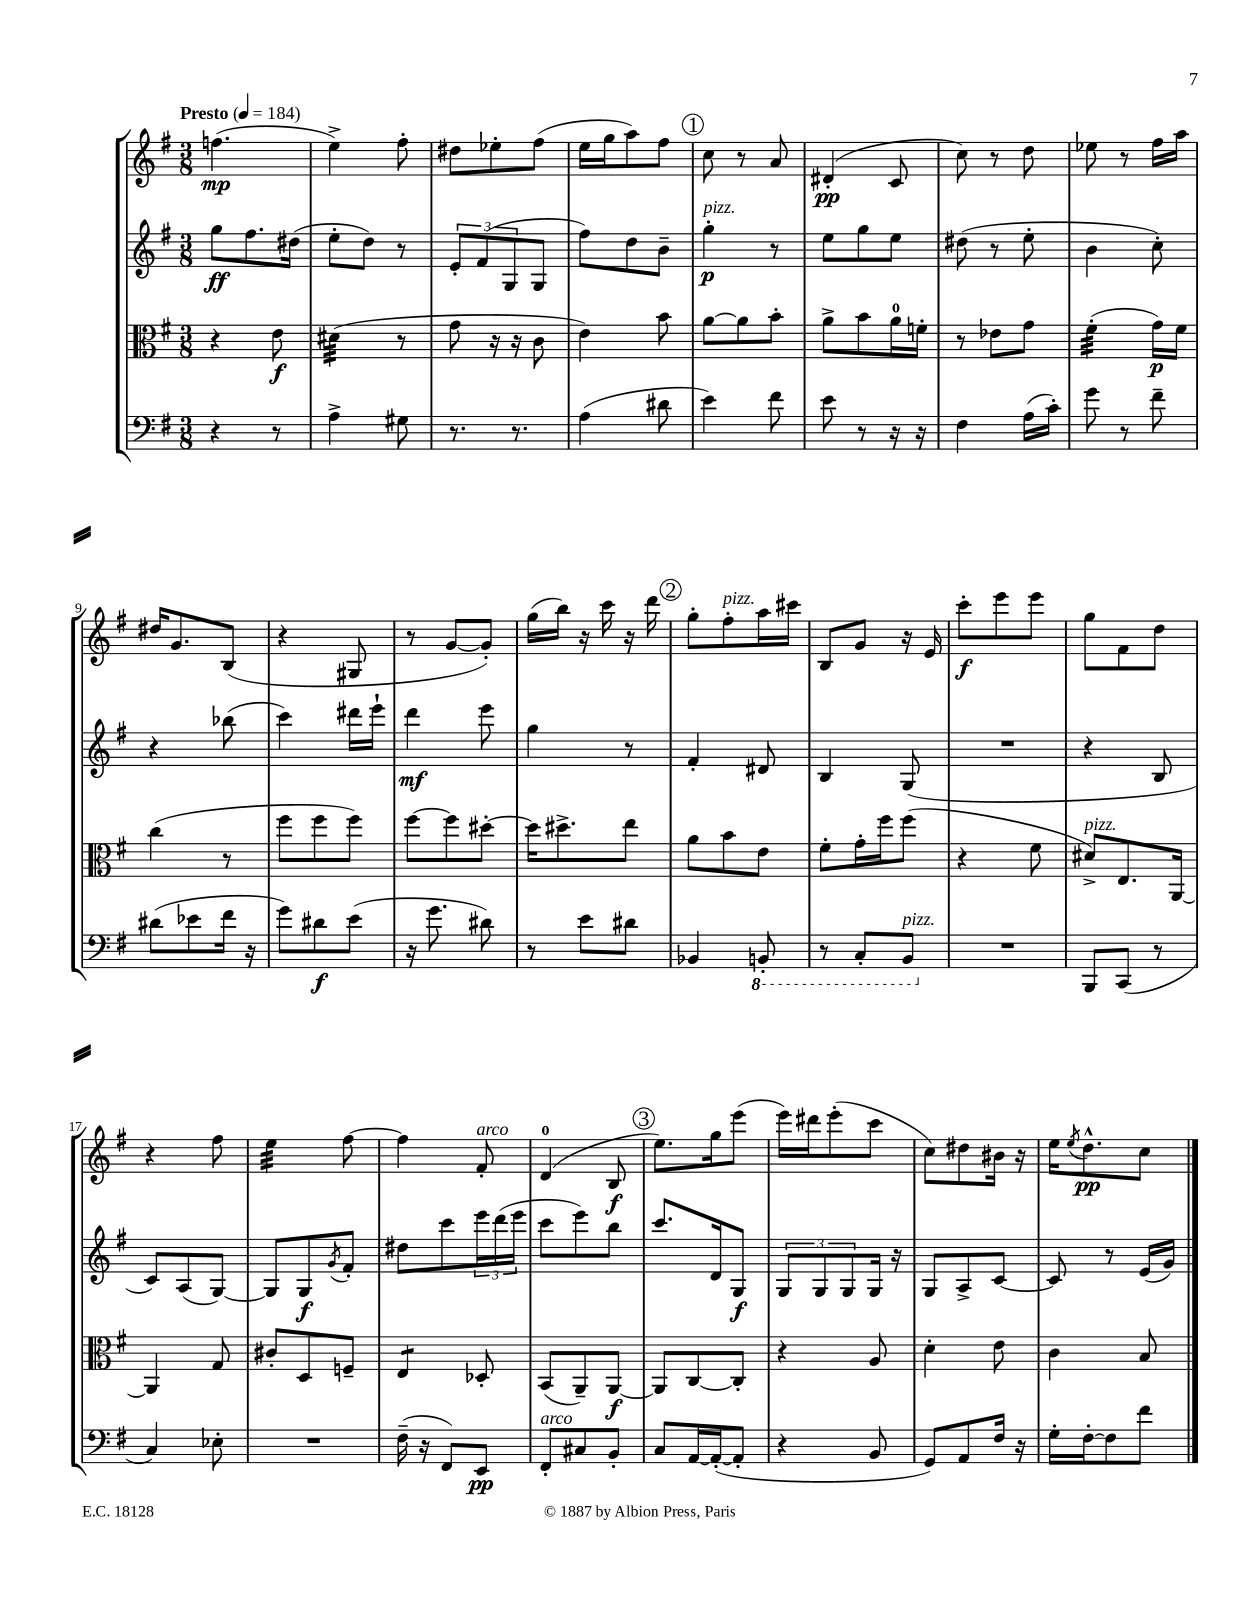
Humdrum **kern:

**kern	**kern	**kern	**kern
*staff4	*staff3	*staff2	*staff1
*clefF4	*clefC3	*clefG2	*clefG2
*k[f#]	*k[f#]	*k[f#]	*k[f#]
*M3/8	*M3/8	*M3/8	*M3/8
*MM184	*MM184	*MM184	*MM184
4r	4r	8gg	(4.ff
.	.	8.ff#	.
8r	8e	.	.
.	.	(16dd#	.
=	=	=	=
4A^	(4d#	8ee'	4ee^)
.	.	8dd)	.
8G#	8r	8r	8ff#'
=	=	=	=
8.r	8g	12e'	8dd#
.	.	(12f#	.
.	16r	.	8ee-'
.	.	12G	.
8.r	16r	.	.
.	8c	8G	(8ff#
=	=	=	=
(4A	4e)	8ff#)	16ee
.	.	.	16gg
.	.	8dd	8aa)
8d#	8b	8b~	8ff#
=	=	=	=
4e)	[8a	4gg'	8cc
.	8a]	.	8r
8f#	8b'	8r	8a
=	=	=	=
8e	8a^	8ee	(4d#'
8r	8b	8gg	.
16r	16a	8ee	8c
16r	16f'	.	.
=	=	=	=
4F#	8r	(8dd#	8cc)
.	8e-	8r	8r
(16A	8g	8ee'	8dd
16c')	.	.	.
=	=	=	=
8g	(4f#'	4b	8ee-
8r	.	.	8r
8f#~	16g)	8cc')	16ff#
.	16f#	.	16aa
=	=	=	=
(8d#	(4cc	4r	16dd#
.	.	.	8.g
8e-	.	.	.
16f#	8r	(8bb-	(8B
16r	.	.	.
=	=	=	=
8g)	8ff#	4ccc)	4r
8d#	8ff#	.	.
(8e	8ff#)	16ddd#	8G#
.	.	16eee`	.
=	=	=	=
16r	[8ff#	4ddd	8r
8.g	.	.	.
.	8ff#]	.	[8g
8d#)	[8dd#'	8eee	8g'])
=	=	=	=
8r	16dd#]	4gg	(16gg
.	8.dd#^	.	16bb)
8e	.	.	16r
.	.	.	16ccc
8d#	8ee	8r	16r
.	.	.	16ddd
=	=	=	=
4BB-	8a	4f#'	8gg'
.	8b	.	8ff#'
8BBB'	8e	8d#	16aa
.	.	.	16ccc#
=	=	=	=
8r	8f#'	4B	8B
8CC'	16g'	.	8g
.	16ff#	.	.
8BBB	(8ff#	(8G	16r
.	.	.	16e
=	=	=	=
4.r	4r	4.r	8ccc'
.	.	.	8eee
.	8f#	.	8eee
=	=	=	=
8BBB	8d#^)	4r	8gg
(8CC	8.E	.	8f#
8r	.	8B	8dd
.	[16AA	.	.
=	=	=	=
4C)	4AA]	8c)	4r
.	.	(8A	.
8E-'	8G	[8G)	8ff#
=	=	=	=
4.r	8c#'	8G]	4ee
.	8D	8G	.
.	.	8qg	.
.	8F~	8f#'	[8ff#
=	=	=	=
(16F#~	4E	8dd#	4ff#]
16r	.	.	.
8FF#)	.	8ccc	.
8EE	8D-'	24eee	8f#'
.	.	(24ddd	.
.	.	24eee	.
=	=	=	=
8FF#'	(8BB	8ccc	(4d
8C#	8AA~)	8eee)	.
8BB'	[8AA	8bb	8B
=	=	=	=
8C	8AA]	8.ccc	8.ee)
[16AA	[8C	.	.
(16AA'_	.	16d	16gg
8AA']	8C']	8G	(8eee
=	=	=	=
4r	4r	12G	16eee)
.	.	.	16ddd#
.	.	12G	.
.	.	.	(8eee'
.	.	12G	.
8BB	8A	16G	8ccc
.	.	16r	.
=	=	=	=
8GG)	4d'	8G	8cc)
8AA	.	8A^	8dd#
16F#	8e	[8c	16b#
16r	.	.	16r
=	=	=	=
16G'	4c	8c]	16ee
.	.	.	8qee
[16F#'	.	.	8.dd^^
8F#]	.	8r	.
8f#	8B	(16e	8cc
.	.	16g)	.
==	==	==	==
*-	*-	*-	*-
